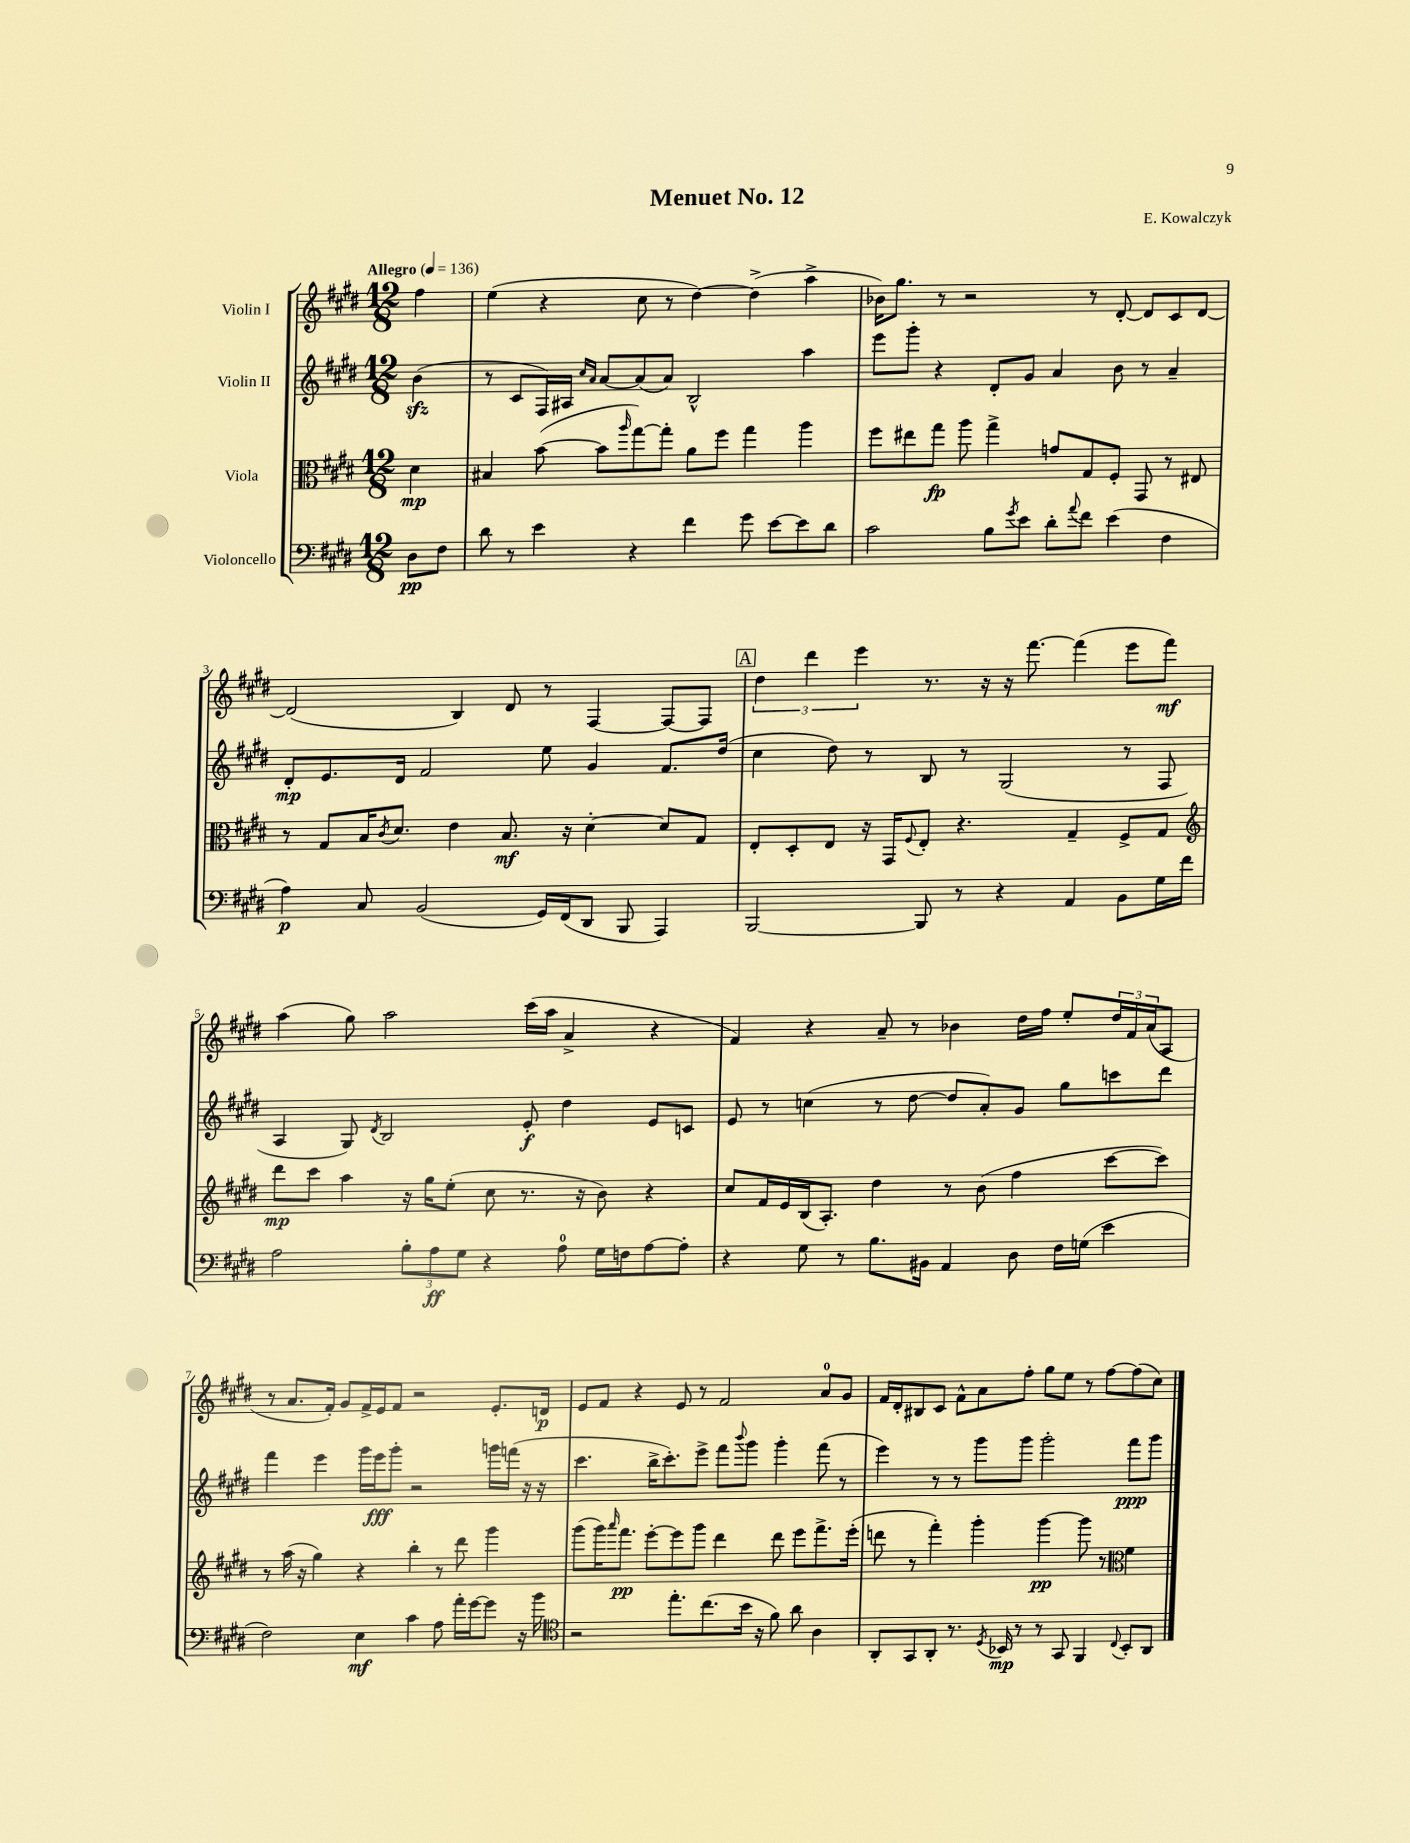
\header { title = "Menuet No. 12" composer = "E. Kowalczyk" }
<<
\new StaffGroup <<
\new Staff = "s0" \with { instrumentName = "Violin I" } {
    \clef treble \key e \major \numericTimeSignature \time 12/8 \partial 4 \tempo "Allegro" 4 = 136
    fis''4 |
    e''4( r4 cis''8 r8 dis''4~) dis''4->( a''4-> |
    bes'16) gis''8. r8 r2 r8 dis'8~-. dis'8 cis'8 dis'8~ |
    dis'2( b4) dis'8 r8 fis4~ fis8~ fis8 |
    \mark \markup { \box "A" } \tuplet 3/2 { dis''4 dis'''4 e'''4 } r8. r16 r16 fis'''8.~ fis'''4( e'''8 fis'''8\mf) |
    a''4( gis''8) a''2 cis'''16( a''16 a'4-> r4 |
    fis'4) r4 a'8-- r8 bes'4 dis''16 fis''16 e''8-. \tuplet 3/2 { dis''16 fis'16 a'16( } a8 |
    r8 a'8. fis'16-.) gis'8 fis'16-> e'16 fis'8 r2 e'8.-. d'16\p |
    e'8 fis'8 r4 e'8 r8 fis'2 a'8-0 gis'8 |
    fis'16 dis'16-. bis8 cis'8 fis'8-^ a'8 fis''8-. gis''8 e''8 r8 fis''8~ fis''8( cis''8) \bar "|." |
}
\new Staff = "s1" \with { instrumentName = "Violin II" } {
    \clef treble \key e \major \numericTimeSignature \time 12/8 \partial 4
    b'4\sfz( |
    r8 cis'8 fis16) ais16 \grace { cis''16 a'16 } a'8~ a'8( a'8) b2-^ a''4 |
    e'''8 gis'''8-. r4 dis'8-. gis'8 a'4 b'8 r8 a'4-- |
    dis'8-.\mp e'8. dis'16 fis'2 e''8 gis'4 fis'8. dis''16( |
    \mark \markup { \box "A" } cis''4 dis''8) r8 b8 r8 gis2( r8 fis8 |
    a4 gis8) \acciaccatura { dis'8 } b2 e'8-.\f dis''4 e'8 c'8 |
    e'8 r8 c''4( r8 dis''8~ dis''8 a'8-.) gis'8 gis''8 c'''8 dis'''8 |
    fis'''4 e'''4 gis'''16 e'''16\fff gis'''8-. r2 g'''16 f'''16( r16 r16 |
    cis'''4. b''16-> cis'''8.-.) e'''8-> fis'''8 \appoggiatura { b'''8 } gis'''8 gis'''4-. fis'''8( r8 |
    e'''4) r8 r8 gis'''8 gis'''8 gis'''2-. fis'''8\ppp gis'''8 \bar "|." |
}
\new Staff = "s2" \with { instrumentName = "Viola" } {
    \clef alto \key e \major \numericTimeSignature \time 12/8 \partial 4
    dis'4\mp |
    bis4 b'8~( b'8 \grace { a''16 } gis''8~) gis''8-. a'8 fis''8 gis''4 a''4 |
    fis''8 eis''8 gis''8\fp a''8 gis''4-> g'8 gis8 fis8-. gis,8 r8 eis8 |
    r8 gis8 b16 \acciaccatura { cis'8 } dis'8. e'4 b8.\mf r16 dis'4~-. dis'8 gis8 |
    \mark \markup { \box "A" } e8-. dis8-. e8 r16 gis,16 \appoggiatura { fis8 } e8-. r4. gis4-- fis8-> gis8 |
    \clef treble dis'''8\mp cis'''8 a''4 r16 gis''16 e''8-.( cis''8 r8. r16 b'8) r4 |
    cis''8 fis'16 e'16 b16( a8.-.) dis''4 r8 b'8( fis''4 cis'''8~ cis'''8) |
    r8 a''16( r16 gis''4) r4 b''4-. r8 dis'''8 gis'''4 |
    gis'''8( gis'''16) \grace { a'''16 } fis'''8.\pp e'''8~-. e'''8 gis'''8 dis'''4 dis'''8 e'''8 fis'''8.-> e'''16-.( |
    d'''8 r8 fis'''4-.) gis'''4-. gis'''4~\pp gis'''8 r8 \clef alto fis'4 \bar "|." |
}
\new Staff = "s3" \with { instrumentName = "Violoncello" } {
    \clef bass \key e \major \numericTimeSignature \time 12/8 \partial 4
    dis8\pp fis8 |
    dis'8 r8 e'4 r4 fis'4 gis'8 e'8~ e'8 dis'8 |
    cis'2 b8 \acciaccatura { gis'8 } e'8 dis'8-. \appoggiatura { a'8 } fis'8 e'4( fis4 |
    a4\p) cis8 b,2( gis,16) fis,16( dis,8 b,,8 a,,4) |
    \mark \markup { \box "A" } b,,2~ b,,8 r8 r4 a,4 b,8 gis16 fis'16 |
    a2 \tuplet 3/2 { b8-. a8\ff gis8 } r4 a8-0 gis16 f16 a8~ a8-. |
    r4 gis8 r8 b8. bis,16 a,4 dis8 fis16 g16( e'4 |
    fis2) e4\mf cis'4 a8 a'16-. gis'16~ gis'8 r16 b'16 |
    \clef tenor r2 e''8.-. cis''8.( b'16 r16 fis'8) a'8 a4 |
    a,8-. gis,8 a,8-. r8. \acciaccatura { dis8 } bes,16\mp r8 r8 gis,8 fis,4 \appoggiatura { cis8 } bes,8-. a,8 \bar "|." |
}
>>
>>
